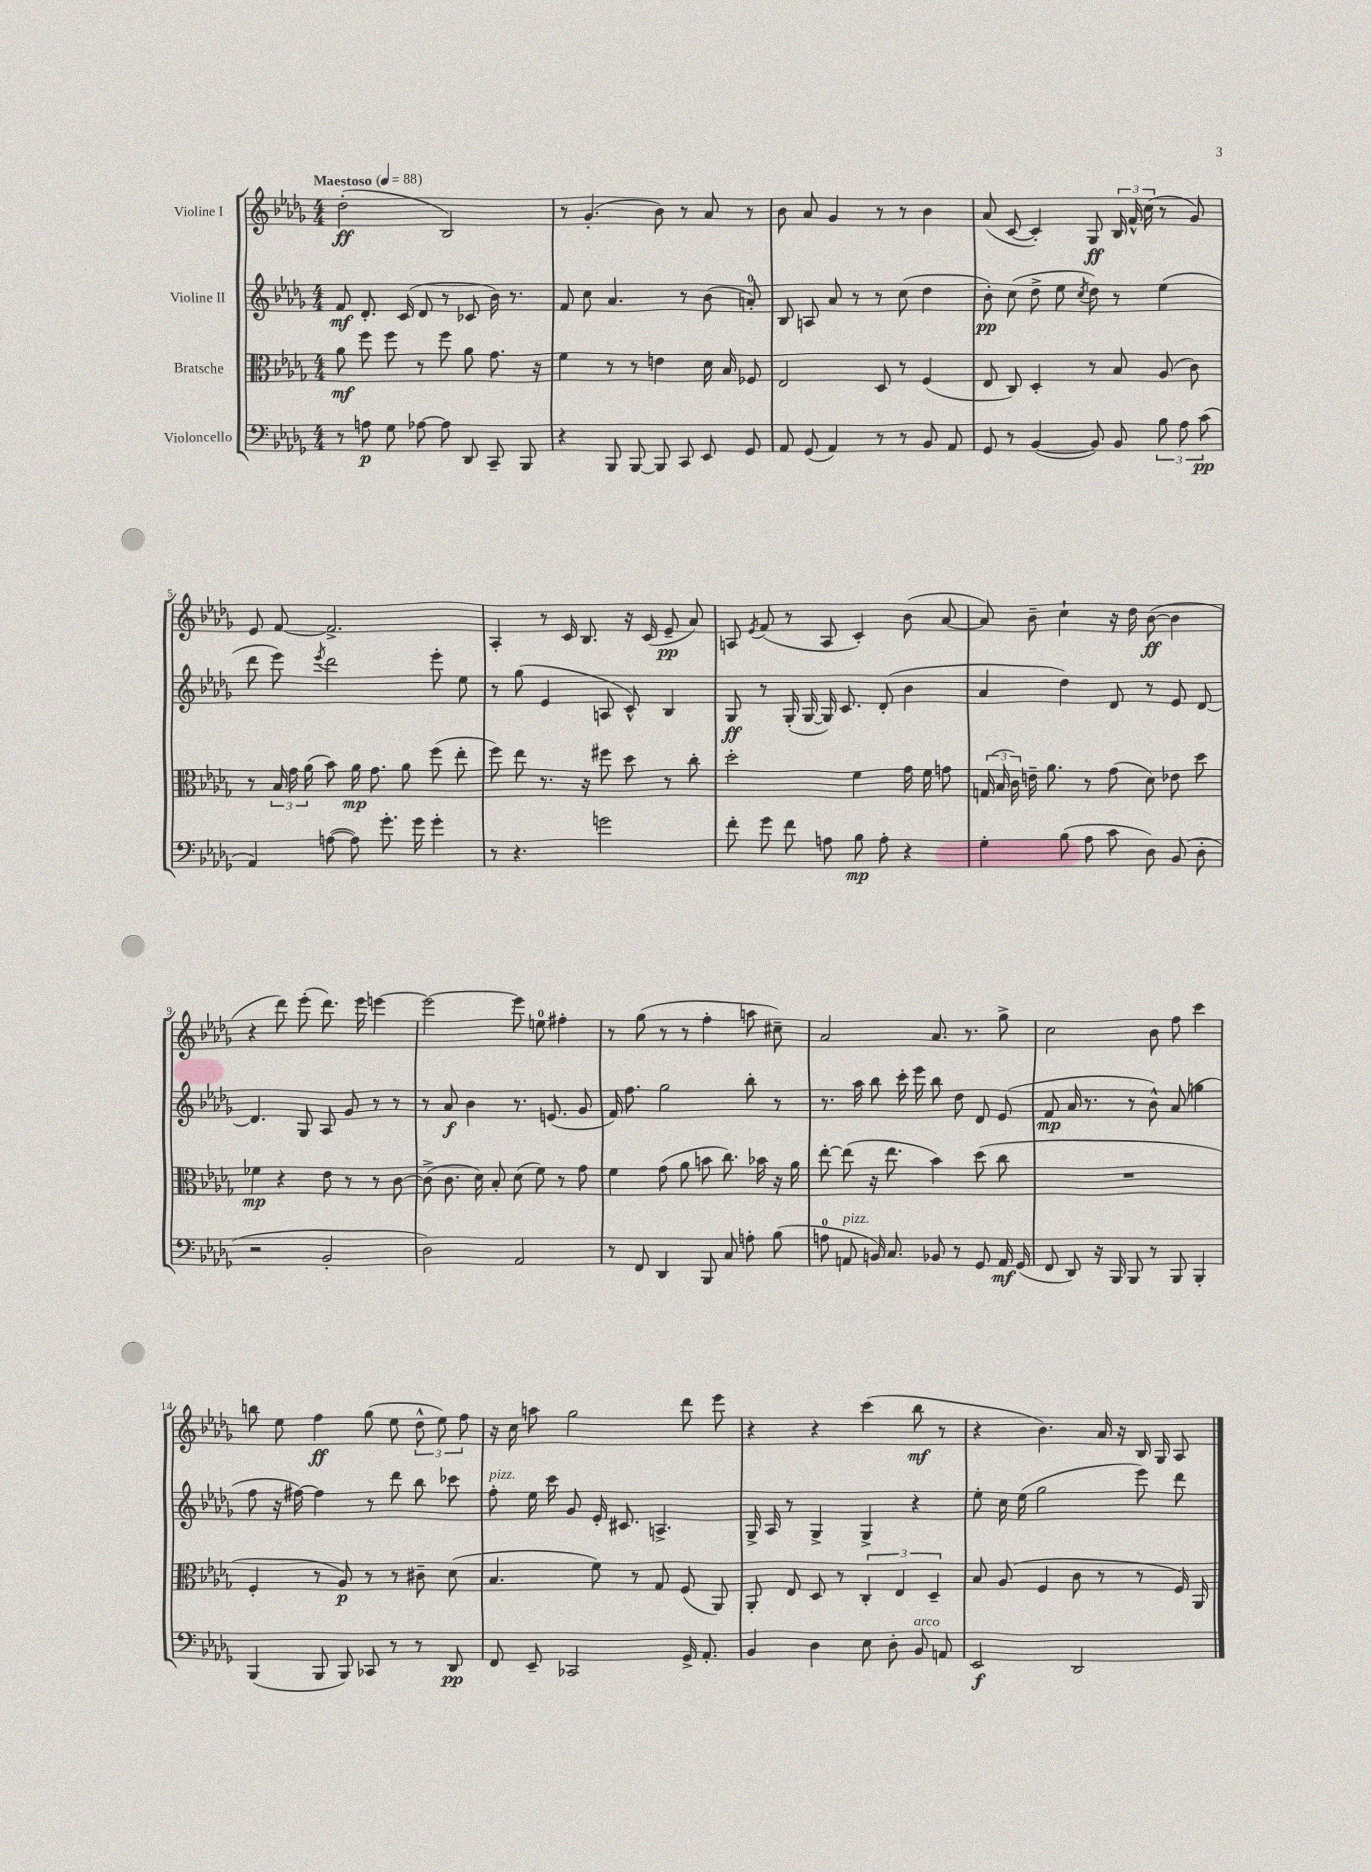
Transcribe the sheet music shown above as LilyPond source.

<<
\new StaffGroup <<
\new Staff = "s0" \with { instrumentName = "Violine I" } {
    \clef treble \key des \major \numericTimeSignature \time 4/4 \tempo "Maestoso" 4 = 88
    \autoBeamOff des''2-.\ff( bes2) |
    r8 ges'4.-.( bes'8) r8 aes'8 r8 |
    bes'8 aes'8 ges'4 r8 r8 bes'4 |
    aes'8( c'8~ c'4-.) ges8\ff \tuplet 3/2 { bes16 f'16-^ c''16( } r8 ges'8) |
    ees'8 f'8~ f'2.-> |
    aes4-. r8 c'16 bes8. r16 c'16( ees'8--\pp aes'8) |
    a8 \acciaccatura { ees'8 } f'8( r8 a8 c'4-.) bes'8( aes'8~ |
    aes'8) bes'8-- c''4-! r16 des''16 bes'8~\ff( bes'4 |
    r4 des'''8) ees'''8-.( des'''8.) ees'''16 e'''4~ |
    e'''2~ e'''8 e''8-0 fis''4-. |
    r8 ges''8( r8 r8 f''4-. a''8 cis''8--) |
    aes'2 aes'8. r8. ges''8-> |
    c''2 bes'8 f''8 c'''4 |
    b''8 ees''8 f''4\ff ges''8( ees''8 \tuplet 3/2 { des''8-^ ees''8) f''8 } |
    r16 c''16 a''8 ges''2 des'''8 ees'''8 |
    r4 r4 c'''4( bes''8\mf r8 |
    r4 bes'4.) aes'16 r16 bes16 ges16 aes8 \bar "|." |
}
\new Staff = "s1" \with { instrumentName = "Violine II" } {
    \clef treble \key des \major \numericTimeSignature \time 4/4
    \autoBeamOff f'8\mf des'8.-. c'16( des'8 r8 ces'8 bes'16) r8. |
    f'8 c''8 aes'4. r8 bes'8( a'8-0-.) |
    bes8 a8 aes'8 r8 r8 c''8( des''4 |
    bes'8-.\pp) c''8( des''8-> ees''8 \acciaccatura { c''8 } des''8) r8 ees''4( |
    des'''8 ees'''8) \acciaccatura { ees'''8 } des'''2 ees'''8-. ees''8 |
    r8 ges''8( ees'4 a8 c'8-^) bes4 |
    ges8\ff r8 ges16-.( ges16~ ges16) c'8. des'8-.( bes'4 |
    aes'4 des''4) des'8 r8 ees'8 des'8~ |
    des'4. ges8 aes8 ges'8 r8 r8 |
    r8 aes'8\f bes'4 r8. e'8.( ges'8 |
    f'16) f''8. ges''2 bes''8-. r8 |
    r8. aes''16 bes''8 c'''16-. ees'''16 bes''8 des''8 des'8 ees'8( |
    f'8\mp aes'16 r8. r8 bes'8-^) aes'8( g''4 |
    f''8 r16 fis''16~) fis''4 r8 des'''8 bes''8 ces'''8 |
    f''8-.^\markup { \italic "pizz." } ees''16 c'''16 ges'8 ees'16-. cis'8. a4.-> |
    ges16-> aes16 r8 ges4-> ges4-> r4 |
    ees''8-. c''16 ees''16( ges''2 ees'''8) des'''8 \bar "|." |
}
\new Staff = "s2" \with { instrumentName = "Bratsche" } {
    \clef alto \key des \major \numericTimeSignature \time 4/4
    \autoBeamOff aes'8\mf f''8 f''8 r8 f''8 aes'8 ges'8. r16 |
    f'4 r8 r8 e'4 des'16 bes16 fes8 |
    ees2 des8 r8 f4( |
    ees8 c8) des4-. r8 bes8 aes8( c'8) |
    r8 \tuplet 3/2 { bes16 ges'16 aes'16( } bes'8) aes'16\mp ges'8. aes'8 f''8( ees''8-. |
    f''8) ees''8 r8. r16 fis''8 des''8 r8 c''8-. |
    des''2-. f'4 ges'16 f'16 g'8 |
    \tuplet 3/2 { g16( bes16 c'16) } e'16-- aes'8. r8 ges'8( des'8) ees'8 des''8 |
    fes'4\mp r4 ees'8 r8 r8 c'8~ |
    c'8->( c'8. des'16) bes8-. des'8( f'8) r8 ges'8 |
    f'4 ges'8( aes'8 b'8 c''8.) bes'16 r16 aes'16 |
    ees''8~-. ees''8( r16 ees''8. bes'4) des''8( c''8 |
    R1 |
    f4-. r8 aes8\p) r8 r8 cis'8-- des'8( |
    bes4. f'8) r8 ges8 f8( aes,8) |
    aes,8-. ees8 des8 r8 \tuplet 3/2 { c4-. ees4 des4-- } |
    bes8 aes8( f4 c'8 r8 r8 f16) aes,16 \bar "|." |
}
\new Staff = "s3" \with { instrumentName = "Violoncello" } {
    \clef bass \key des \major \numericTimeSignature \time 4/4
    \autoBeamOff r8 a8\p ges8 aes8~ aes8 des,8 c,8-- bes,,8 |
    r4 bes,,8 bes,,8~ bes,,8 c,8 ees,8 ges,8 |
    aes,8 ges,8( aes,4) r8 r8 bes,8 aes,8 |
    ges,8 r8 bes,4~( bes,8) bes,8 \tuplet 3/2 { bes8 aes8 c'8\pp( } |
    aes,4) a8~( a8) ges'8.-. ges'16 ges'4-. |
    r8 r4. g'2 |
    f'8-. ges'8 f'8 a8 bes8\mp a8-. r4 |
    ges4-. bes8( aes8 c'8 des8) bes,8( des8-. |
    r2 bes,2-. |
    des2) aes,2 |
    r8 f,8 des,4 bes,,8 c8 a8-. bes8( |
    a8-0 a,8^\markup { \italic "pizz." } b,16) c8. bes,8 r8 ges,8 a,16\mf ges,16( |
    f,8 des,8) r16 bes,,16 bes,,8 r8 bes,,8 bes,,4-. |
    bes,,4( bes,,8 bes,,8) ces,8 r8 r8 des,8\pp |
    f,8 ees,8-- ces,2 ges,16-> aes,8.-. |
    bes,4 des4 ees8 des8-. bes,8^\markup { \italic "arco" } a,8 |
    ees,2\f des,2 \bar "|." |
}
>>
>>
